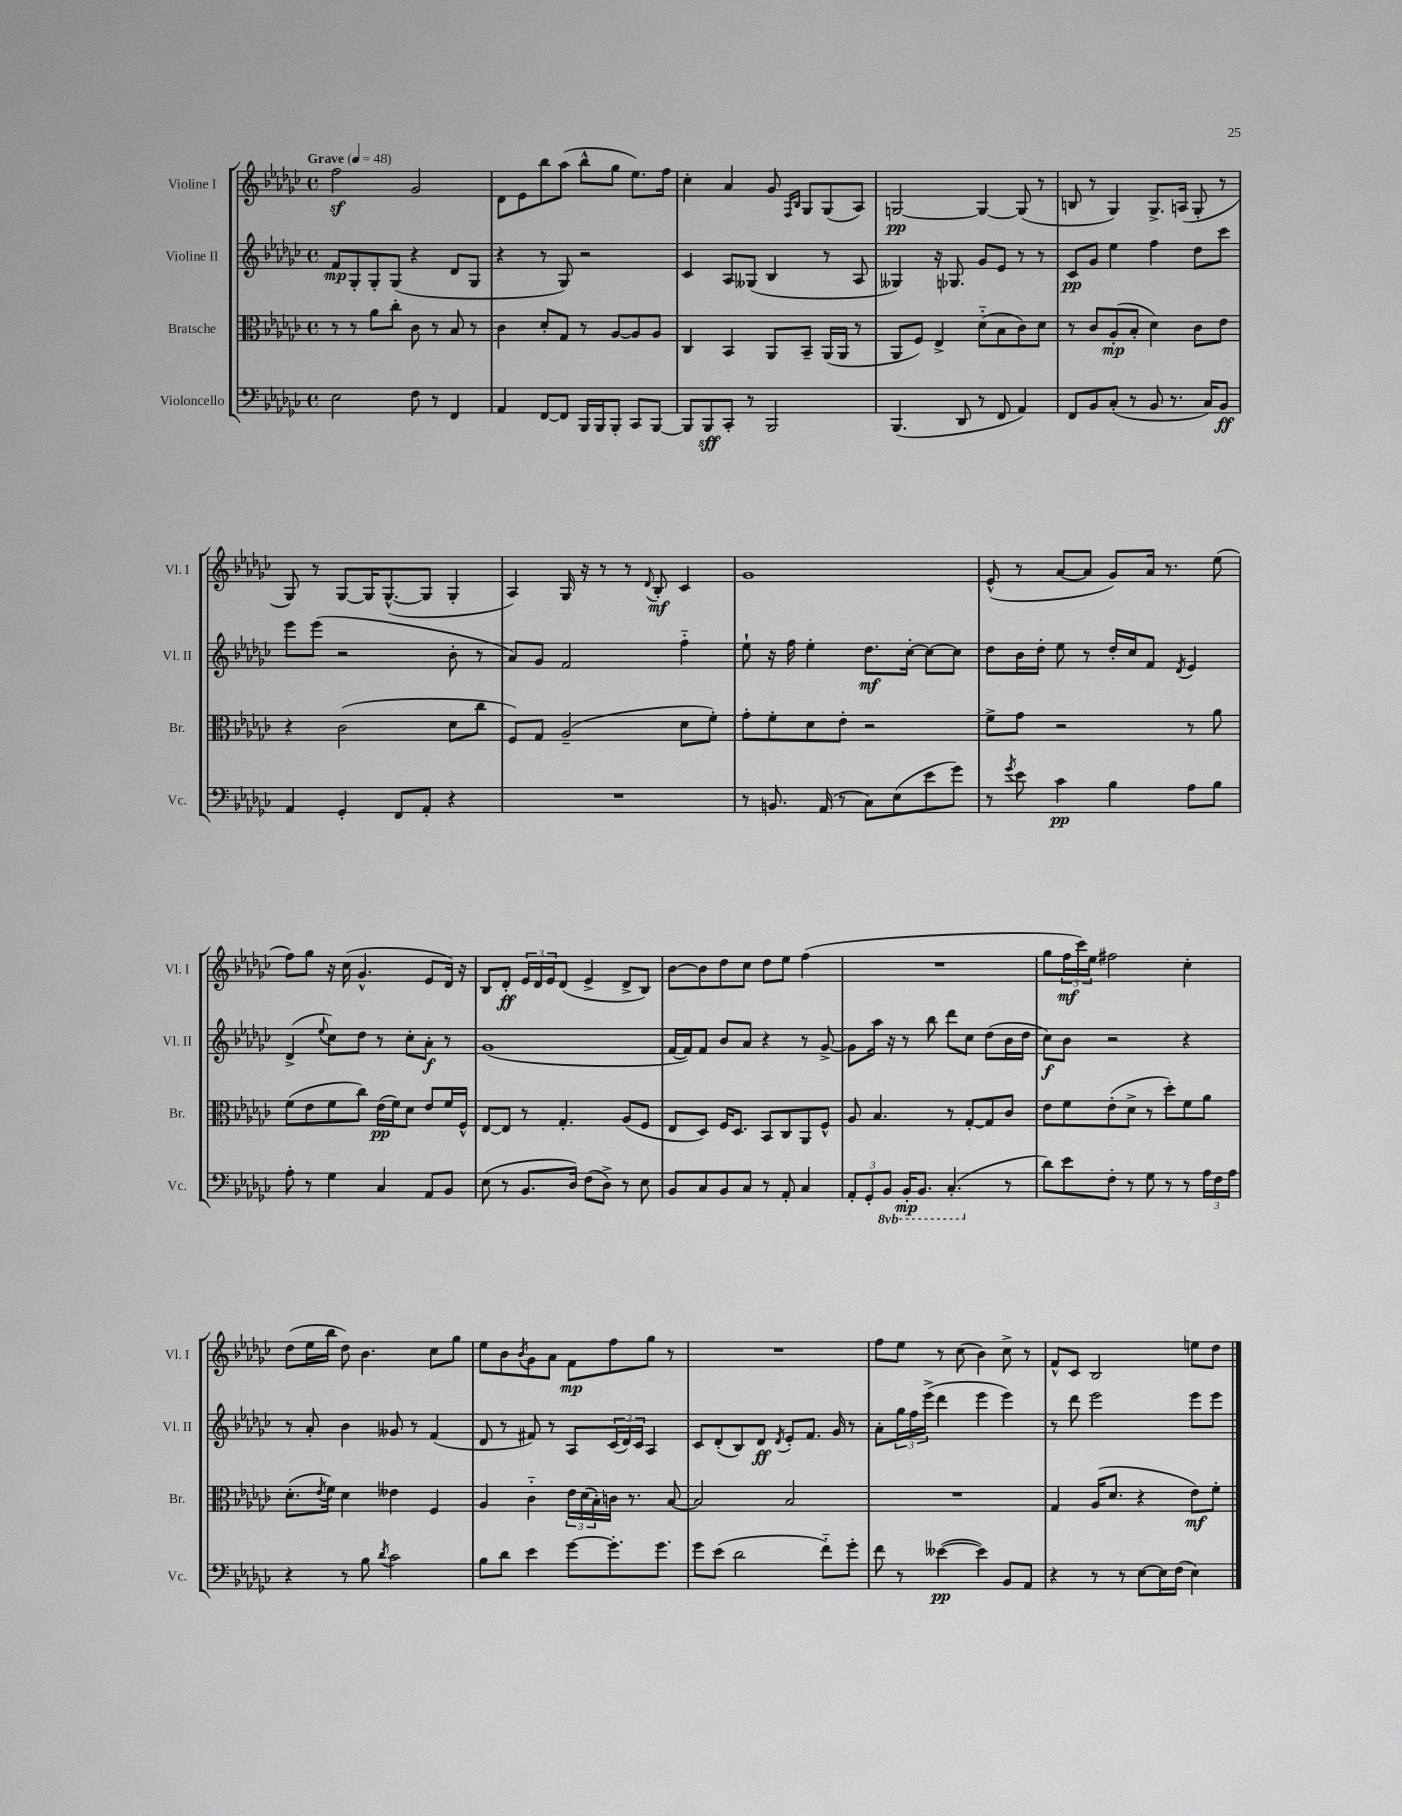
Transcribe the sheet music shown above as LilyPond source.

<<
\new StaffGroup <<
\new Staff = "s0" \with { instrumentName = "Violine I" shortInstrumentName = "Vl. I" } {
    \clef treble \key ges \major \defaultTimeSignature \time 4/4 \tempo "Grave" 4 = 48
    f''2\sf ges'2 |
    des'8 ees'8 bes''8 aes''8( bes''8-^ ges''8 ees''8.) f''16 |
    ces''4-. aes'4 ges'8 \grace { f16 bes16 } ges8 ges8( aes8) |
    g2~\pp g4~ g8( r8 |
    b8 r8 ges4) ges8.-> a16( ges8-. r8 |
    ges8) r8 ges8~ ges16 ges8.~-^( ges8 ges4-. |
    aes4) ges16 r16 r8 r8 \appoggiatura { des'8 } bes8-.\mf ces'4 |
    ges'1 |
    ees'8-^( r8 aes'8~ aes'8 ges'8) aes'16 r8. ees''8( |
    f''8) ges''8 r16 ces''16( ges'4.-^ ees'8 des'16) r16 |
    bes8 des'8-.\ff \tuplet 3/2 { ees'16 des'16 ees'16 } des'8( ees'4-> des'8-> bes8) |
    bes'8~ bes'8 des''8 ces''8 des''8 ees''8 f''4( |
    R1 |
    ges''8 \tuplet 3/2 { f''16\mf ces'''16) ees''16 } fis''2 ces''4-. |
    des''8( ees''16 bes''16 des''8) bes'4. ces''8 ges''8 |
    ees''8 bes'8 \acciaccatura { bes'8 } ges'8 aes'8 f'8\mp f''8 ges''8 r8 |
    R1 |
    f''8 ees''8 r8 ces''8( bes'4) ces''8-> r8 |
    f'8-^ ces'8 bes2 e''8 des''8 \bar "|." |
}
\new Staff = "s1" \with { instrumentName = "Violine II" shortInstrumentName = "Vl. II" } {
    \clef treble \key ges \major \defaultTimeSignature \time 4/4
    f'8\mp ges8-. ges8-. ges8( r4 des'8 ges8 |
    r4 r8 ges8) r2 |
    ces'4 aes8 geses8( bes4 r8 aes8 |
    geses4) r16 ges8. ges'8 ees'8 r8 r8 |
    ces'8\pp ges'8 ees''4 f''4 des''8 ces'''8 |
    ees'''8 ees'''8( r2 bes'8-. r8 |
    aes'8) ges'8 f'2 f''4-_ |
    ees''8-! r16 f''16 ees''4-. des''8.\mf ces''16~-. ces''8~ ces''8 |
    des''8 bes'16 des''16-. ees''8 r8 des''16-. ces''16 f'8 \acciaccatura { des'8 } ees'4 |
    des'4->( \appoggiatura { ees''8 } ces''8) des''8 r8 ces''8-. aes'8-.\f r8 |
    ges'1( |
    f'16~ f'16) f'8 bes'8 aes'8 r4 r8 ges'8~-> |
    ges'8 aes''16 r16 r8 bes''8 des'''8 ces''8 des''8( bes'16 des''16 |
    ces''8\f) bes'8 r2 r4 |
    r8 aes'8-. bes'4 geses'8 r8 f'4( |
    des'8 r8 fis'8) r8 aes8 \tuplet 3/2 { ces'16( des'16) ces'16 } aes4 |
    ces'8 des'8-.( bes8) des'8\ff \acciaccatura { des'8 } ees'8-. f'8. ges'16 r8 |
    aes'8-. \tuplet 3/2 { ges''16 f''16 ees'''16->( } des'''4 ees'''4 ees'''4) |
    r8 des'''8 ees'''2 ees'''8 ees'''8 \bar "|." |
}
\new Staff = "s2" \with { instrumentName = "Bratsche" shortInstrumentName = "Br." } {
    \clef alto \key ges \major \defaultTimeSignature \time 4/4
    r8 r8 aes'8 ces''8-. ces'8 r8 bes8 r8 |
    ces'4 des'8-. ges8 r8 aes8~ aes8 aes8 |
    ces4 bes,4 aes,8 bes,8-- aes,16( aes,16 r8 |
    aes,8 f8) ees4-> des'8-_( bes8 ces'8) des'8 |
    r8 ces'8 aes8-.\mp( bes8-. des'4) ces'8 ees'8 |
    r4 ces'2( des'8 ces''8 |
    f8) ges8 aes2--( des'8 f'8-.) |
    ges'8-. f'8-. des'8 ees'8-. r2 |
    f'8-> ges'8 r2 r8 aes'8 |
    f'8( ees'8 f'8 ces''8) ees'16\pp( f'16) des'8 ees'8 f'16 f16-^ |
    ees8~ ees8 r8 ges4.-. aes8( f8 |
    ees8 des8) f16 des8. bes,8 ces8 aes,8 f8-^ |
    aes8 bes4. r8 ges8~-. ges8 ces'8 |
    ees'8 f'8 ees'8-.( des'8-> r8 des''8-.) f'8 aes'8 |
    des'8.-.( \acciaccatura { ees'8 } f'16) des'4 eeses'4 f4 |
    aes4 ces'4-_ \tuplet 3/2 { ees'16 des'16( bes16-.) } c'16 r8. bes8~ |
    bes2 bes2 |
    R1 |
    ges4 aes16( des'8. r4 ees'8\mf) f'8-. \bar "|." |
}
\new Staff = "s3" \with { instrumentName = "Violoncello" shortInstrumentName = "Vc." } {
    \clef bass \key ges \major \defaultTimeSignature \time 4/4 \set Staff.ottavationMarkups = #ottavation-simple-ordinals
    ees2 f8 r8 f,4 |
    aes,4 f,8~ f,8 bes,,16 bes,,16 bes,,8-. ces,8 bes,,8~ |
    bes,,8 bes,,8\sff ces,8-. r8 bes,,2 |
    bes,,4.( des,8 r8 f,8 aes,4) |
    f,8 bes,8 ces8-.( r8 bes,8 r8. ces16) bes,8\ff |
    aes,4 ges,4-. f,8 aes,8-. r4 |
    R1 |
    r8 b,8. aes,16( r8 ces8) ees8( ees'8 ges'8) |
    r8 \acciaccatura { ges'8 } ees'8 ces'4\pp bes4 aes8 bes8 |
    aes8-. r8 ges4 ces4 aes,8 bes,8 |
    ees8( r8 bes,8. des16) f8( des8->) r8 ees8 |
    bes,8 ces8 bes,8 ces8 r8 aes,8-. ces4 |
    \tuplet 3/2 { aes,8-. ges,8-. \ottava #-1 bes,,8 } bes,,16-.\mp bes,,8. ces,4.-.( \ottava #0 r8 |
    des'8) ees'8 f8-. r8 ges8 r8 r8 \tuplet 3/2 { aes16 f16 aes16 } |
    r4 r8 bes8 \acciaccatura { des'8 } ces'2 |
    bes8 des'8 ees'4 ges'8~ ges'8.-. ges'8. |
    ges'8 ees'8( des'2 f'8-_) ges'8-. |
    f'8 r8 eeses'4~\pp( eeses'4) bes,8 aes,8 |
    r4 r8 r8 ees8~ ees16 f16( ees4) \bar "|." |
}
>>
>>
\layout { \context { \Score \remove "Bar_number_engraver" } }
